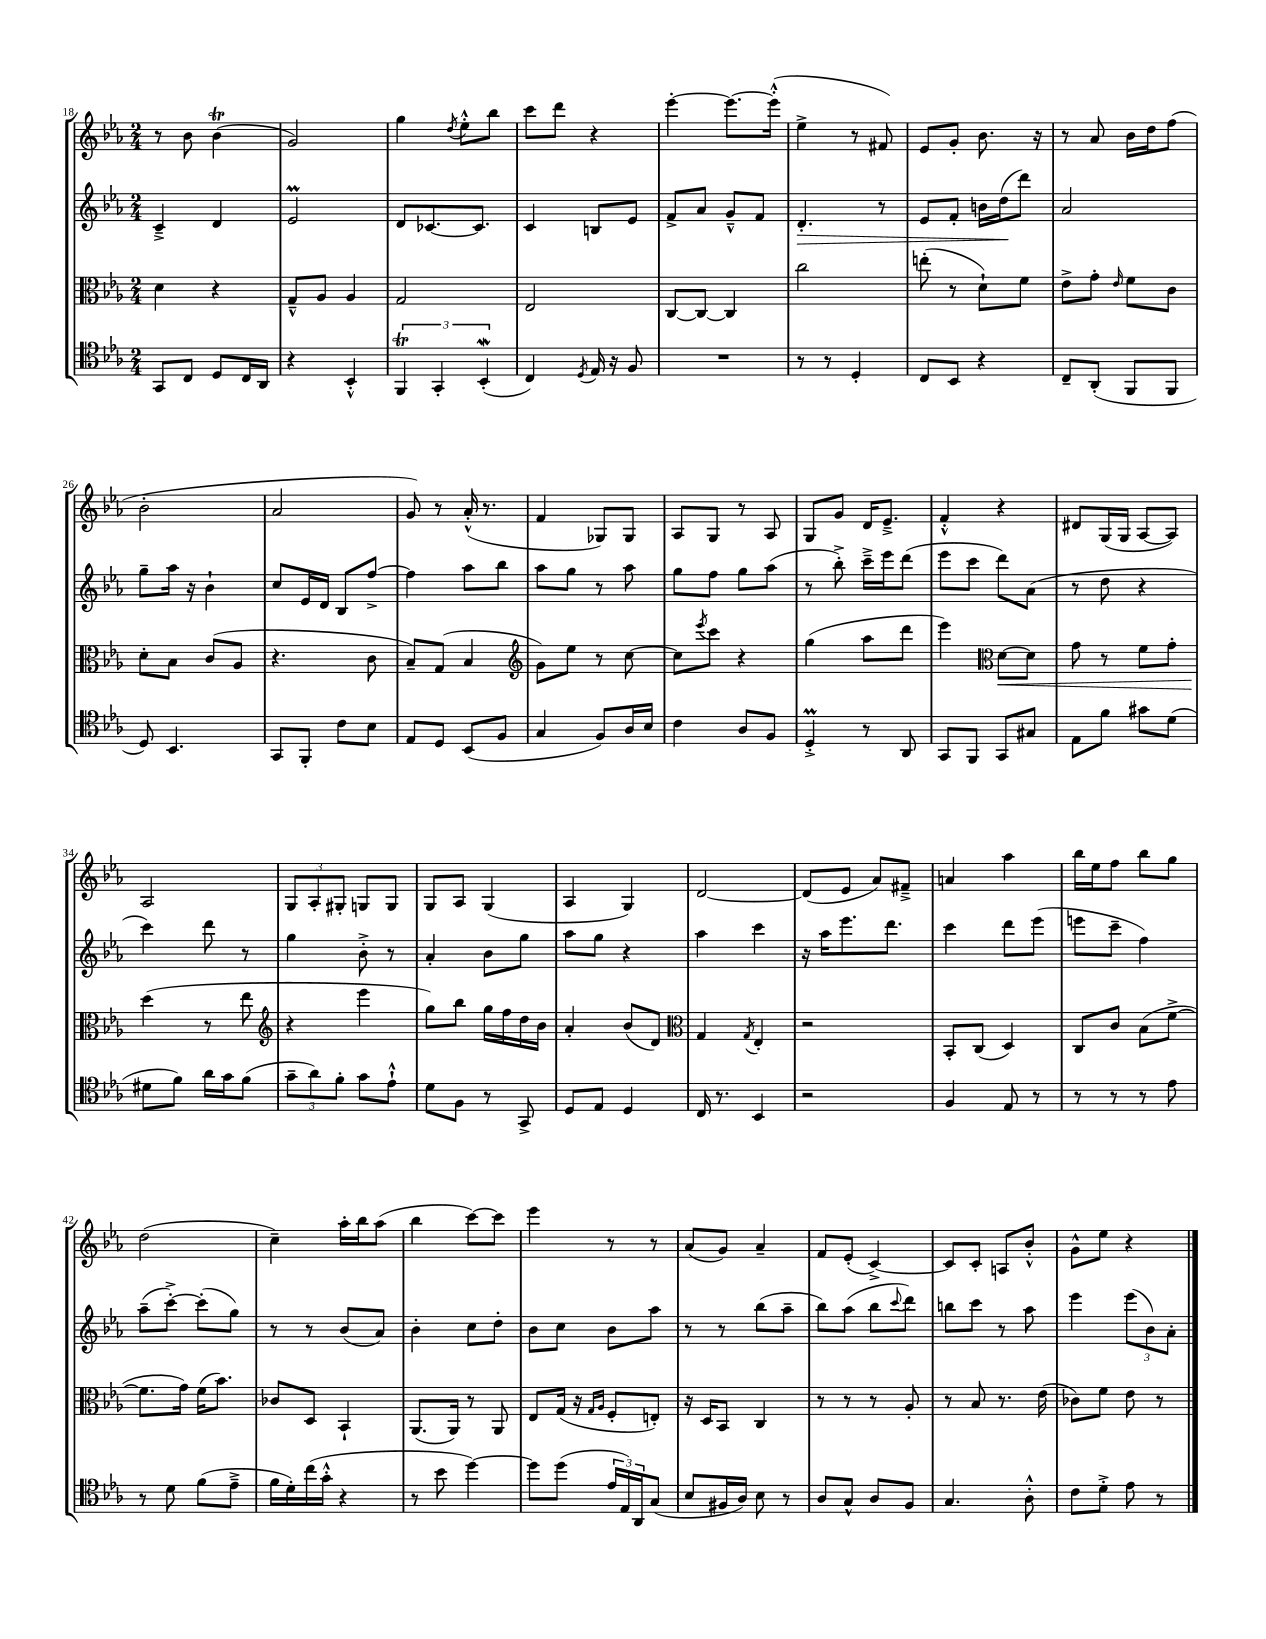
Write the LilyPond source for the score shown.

<<
\new StaffGroup <<
\new Staff = "s0" {
    \clef treble \key ees \major \numericTimeSignature \time 2/4
    r8 bes'8 bes'4\trill( |
    g'2) |
    g''4 \acciaccatura { d''8 } ees''8-.-^ bes''8 |
    c'''8 d'''8 r4 |
    ees'''4~-. ees'''8.~ ees'''16-.-^( |
    ees''4-> r8 fis'8) |
    ees'8 g'8-. bes'8. r16 |
    r8 aes'8 bes'16 d''16 f''8( |
    bes'2-. |
    aes'2 |
    g'8) r8 aes'16-.-^( r8. |
    f'4 ges8) ges8 |
    aes8 g8 r8 aes8 |
    g8 g'8 d'16 ees'8.---> |
    f'4-.-^ r4 |
    dis'8 g16( g16 aes8~ aes8) |
    aes2 |
    \tuplet 3/2 { g8 aes8-. gis8-. } g8 g8 |
    g8 aes8 g4( |
    aes4 g4) |
    d'2~ |
    d'8( ees'8 aes'8) fis'8---> |
    a'4 aes''4 |
    bes''16 ees''16 f''8 bes''8 g''8 |
    d''2( |
    c''4--) aes''16-. bes''16 aes''8( |
    bes''4 c'''8~) c'''8 |
    ees'''4 r8 r8 |
    aes'8( g'8) aes'4-- |
    f'8 ees'8-.( c'4~->) |
    c'8 c'8-. a8 bes'8-.-^ |
    g'8-^ ees''8 r4 \bar "|." |
}
\new Staff = "s1" {
    \clef treble \key ees \major \numericTimeSignature \time 2/4
    c'4---> d'4 |
    ees'2\prall |
    d'8 ces'8.~ ces'8. |
    c'4 b8 ees'8 |
    f'8-> aes'8 g'8---^ f'8 |
    d'4.-.\> r8 |
    ees'8 f'8-. b'16 d''16\!( d'''8) |
    aes'2 |
    g''8-- aes''16 r16 bes'4-! |
    c''8 ees'16 d'16 bes8 f''8~-> |
    f''4 aes''8 bes''8 |
    aes''8 g''8 r8 aes''8 |
    g''8 f''8 g''8 aes''8( |
    r8 bes''8-.->) c'''16---> ees'''16 d'''8( |
    ees'''8 c'''8 d'''8) aes'8( |
    r8 d''8 r4 |
    c'''4) d'''8 r8 |
    g''4 bes'8-.-> r8 |
    aes'4-. bes'8 g''8 |
    aes''8 g''8 r4 |
    aes''4 c'''4 |
    r16 aes''16 ees'''8. d'''8. |
    c'''4 d'''8 ees'''8( |
    e'''8 c'''8-- f''4) |
    aes''8--( c'''8~-.->) c'''8-.( g''8) |
    r8 r8 bes'8( aes'8) |
    bes'4-. c''8 d''8-. |
    bes'8 c''8 bes'8 aes''8 |
    r8 r8 bes''8( aes''8-- |
    bes''8) aes''8( bes''8 \appoggiatura { c'''8 } d'''8) |
    b''8 c'''8 r8 aes''8 |
    ees'''4 \tuplet 3/2 { ees'''8( bes'8) aes'8-. } \bar "|." |
}
\new Staff = "s2" {
    \clef alto \key ees \major \numericTimeSignature \time 2/4
    d'4 r4 |
    g8---^ aes8 aes4 |
    g2 |
    ees2 |
    c8~ c8~ c4 |
    c''2 |
    e''8-.( r8 d'8-!) f'8 |
    ees'8-> g'8-. \grace { ees'16 } f'8 c'8 |
    d'8-. bes8 c'8( aes8 |
    r4. c'8 |
    bes8--) g8( bes4 |
    \clef treble g'8) ees''8 r8 c''8~ |
    c''8 \acciaccatura { ees'''8 } c'''8 r4 |
    g''4( aes''8 d'''8 |
    ees'''4) \clef alto d'8~\< d'8 |
    g'8 r8 f'8 g'8-. |
    d''4\!( r8 ees''8 |
    \clef treble r4 ees'''4 |
    g''8) bes''8 g''16 f''16 d''16 bes'16 |
    aes'4-. bes'8( d'8) |
    \clef alto g4 \acciaccatura { g8 } ees4-. |
    r2 |
    bes,8-. c8( d4) |
    c8 c'8 bes8( f'8~-> |
    f'8. g'16) f'16( bes'8.) |
    ces'8 d8 bes,4-! |
    aes,8.( aes,16) r8 aes,8 |
    ees8 g16( r16 \grace { g16 aes16 } f8-. e8-.) |
    r16 d16 bes,8 c4 |
    r8 r8 r8 aes8-. |
    r8 bes8 r8. ees'16( |
    ces'8) f'8 ees'8 r8 \bar "|." |
}
\new Staff = "s3" {
    \clef tenor \key ees \major \numericTimeSignature \time 2/4
    g,8 c8 d8 c16 aes,16 |
    r4 bes,4-.-^ |
    \tuplet 3/2 { f,4\trill g,4-. bes,4-.\mordent( } |
    c4) \acciaccatura { d8 } ees16 r16 f8 |
    R2 |
    r8 r8 d4-. |
    c8 bes,8 r4 |
    c8-- aes,8-.( f,8 f,8 |
    d8) bes,4. |
    g,8 f,8-. c'8 bes8 |
    ees8 d8 bes,8( f8 |
    g4 f8) aes16 bes16 |
    c'4 aes8 f8 |
    d4-.->\prall r8 aes,8 |
    g,8 f,8 g,8 gis8 |
    ees8 f'8 gis'8 d'8( |
    dis'8 f'8) aes'16 g'16 f'8( |
    \tuplet 3/2 { g'8-- aes'8) f'8-. } g'8 ees'8-!-^ |
    d'8 f8 r8 g,8-> |
    d8 ees8 d4 |
    c16 r8. bes,4 |
    r2 |
    f4 ees8 r8 |
    r8 r8 r8 ees'8 |
    r8 d'8 f'8( ees'8---> |
    f'16 d'16-.) c''16( g'16-.-^ r4 |
    r8 bes'8 d''4~) |
    d''8 d''8( \tuplet 3/2 { ees'16 ees16) aes,16 } g8( |
    bes8 fis16 aes16) bes8 r8 |
    aes8 g8-^ aes8 f8 |
    g4. aes8-.-^ |
    c'8 d'8-.-> ees'8 r8 \bar "|." |
}
>>
>>
\layout { \context { \Score currentBarNumber = #18 } }
